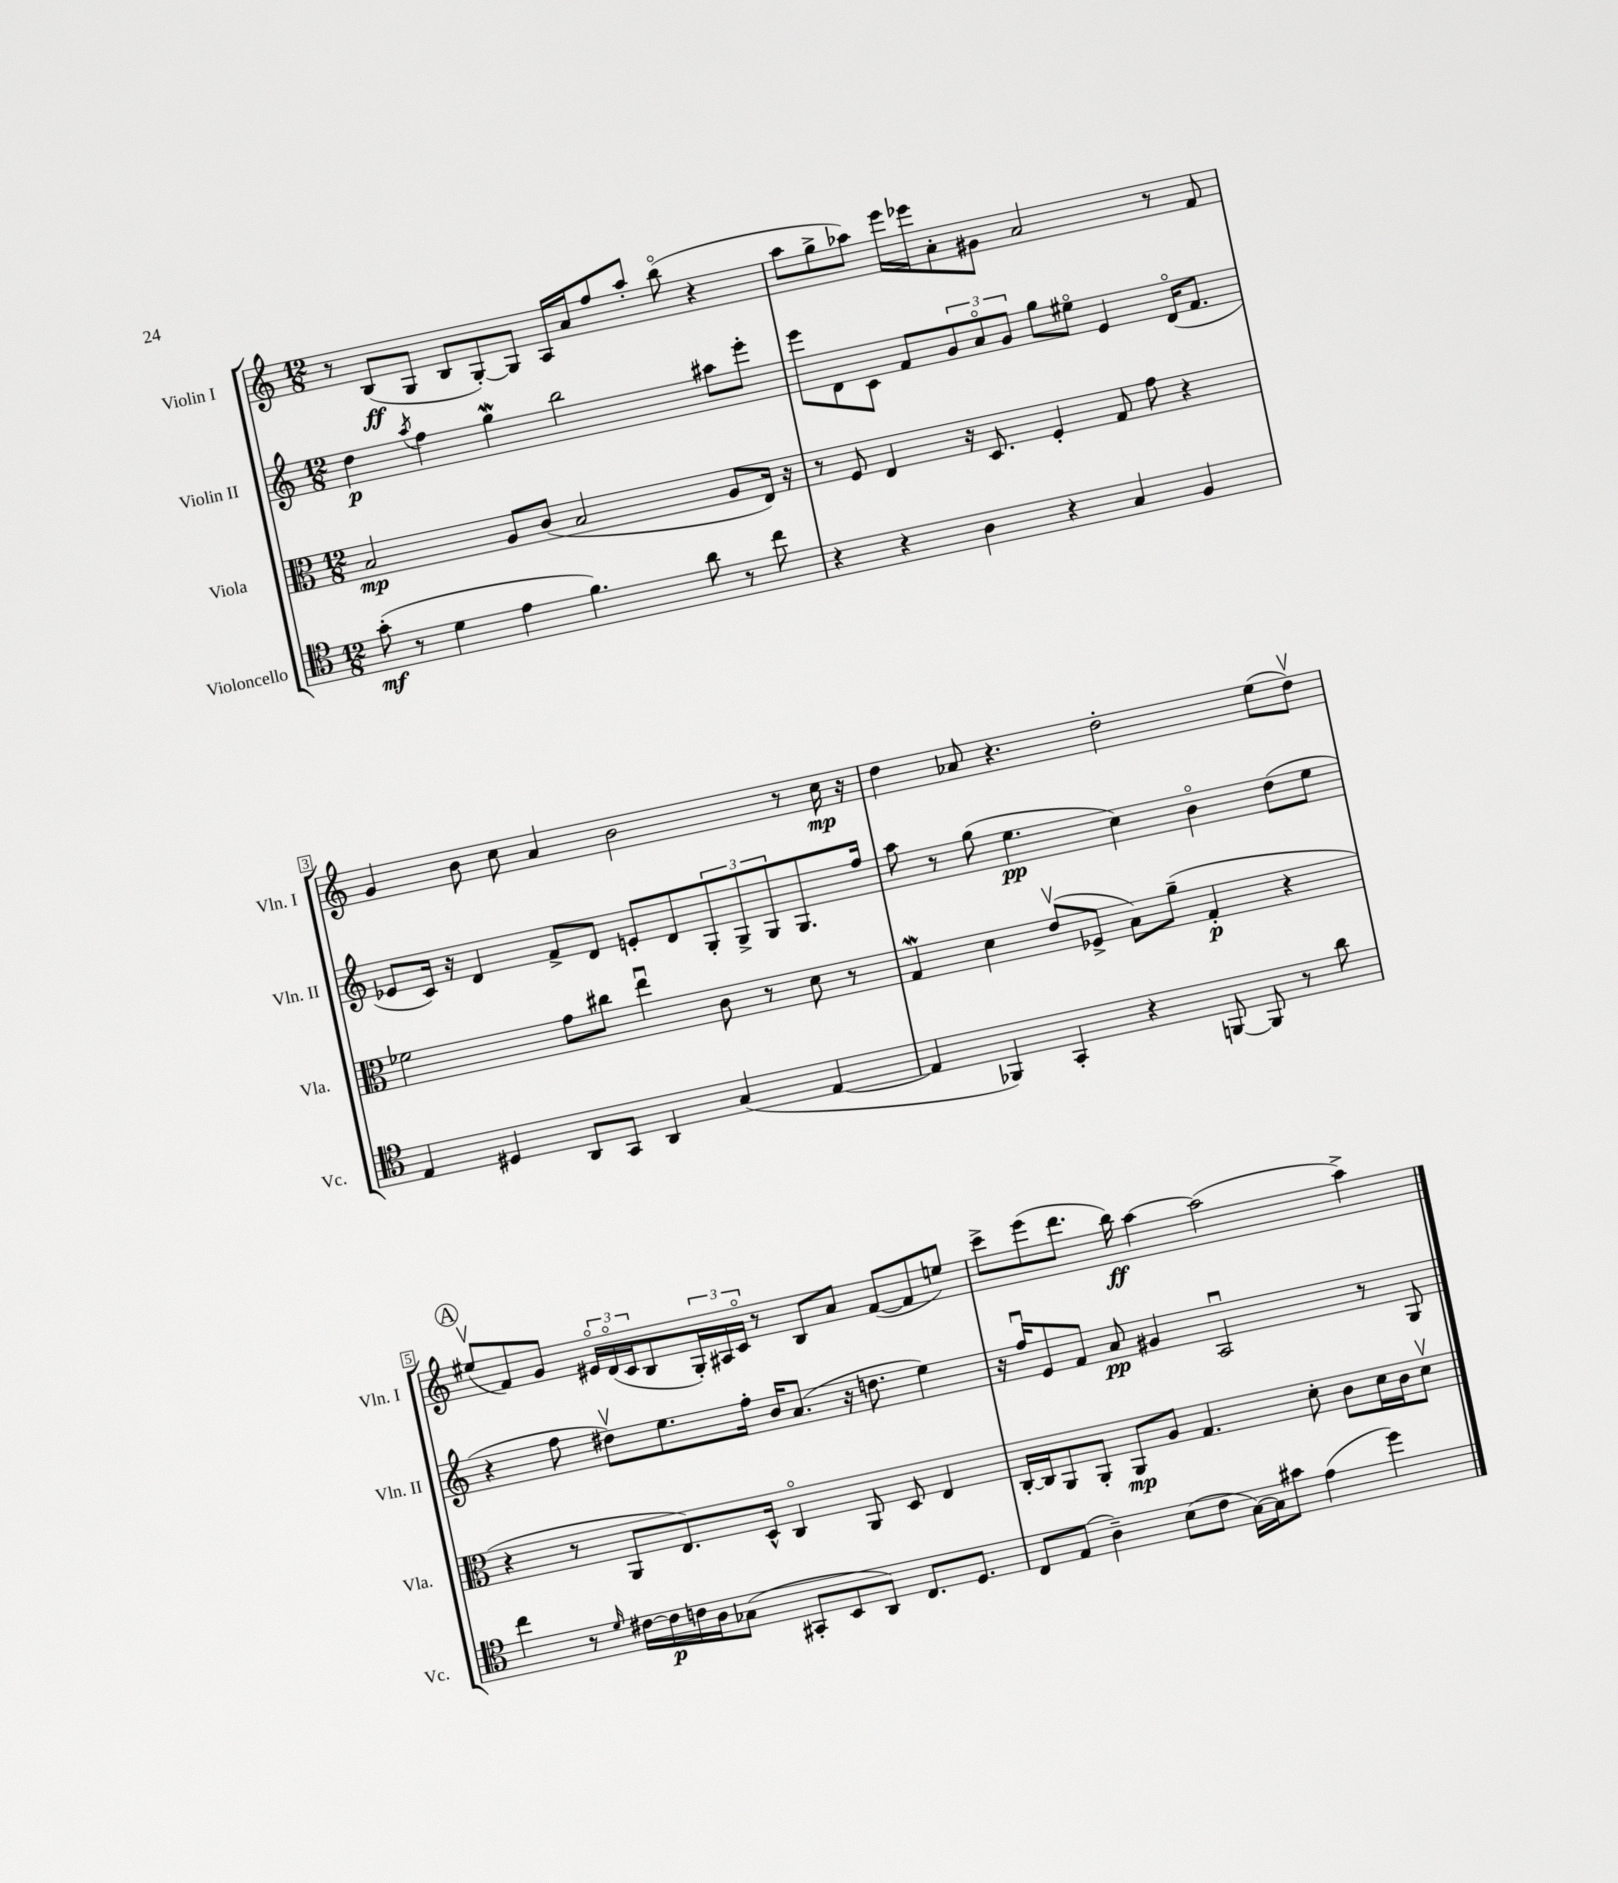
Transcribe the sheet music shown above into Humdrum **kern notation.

**kern	**dynam	**kern	**dynam	**kern	**dynam	**kern	**dynam
*part4	*part4	*part3	*part3	*part2	*part2	*part1	*part1
*staff4	*staff4	*staff3	*staff3	*staff2	*staff2	*staff1	*staff1
*I"Violoncello	*	*I"Viola	*	*I"Violin II	*	*I"Violin I	*
*I'Vc.	*	*I'Vla.	*	*I'Vln. II	*	*I'Vln. I	*
*clefC4	*	*clefC3	*	*clefG2	*	*clefG2	*
*k[]	*	*k[]	*	*k[]	*	*k[]	*
*M12/8	*	*M12/8	*	*M12/8	*	*M12/8	*
=1	=1	=1	=1	=1	=1	=1	=1
(8g'\	mf	2B/	mp	4dd\	p	8r	.
8r	.	.	.	.	.	(8B/L	ff
.	.	.	.	8qaa/	.	.	.
4d\	.	.	.	4ff\	.	8G/J	.
.	.	.	.	.	.	8B/L	.
4e\	.	8A/L	.	4ggW\	.	[8G'/)	.
.	.	(8c/J	.	.	.	8G/J]	.
4.f\)	.	2B/	.	2bb\	.	16A/LL	.
.	.	.	.	.	.	16a/J	.
.	.	.	.	.	.	8ff/	.
.	.	.	.	.	.	8aa'/J	.
8a\	.	.	.	.	.	(8bb\	.
8r	.	8A/L	.	8aa#X\L	.	4r	.
8cc\	.	16E/Jk)	.	8eee'\J	.	.	.
.	.	16r	.	.	.	.	.
=2	=2	=2	=2	=2	=2	=2	=2
4r	.	8r	.	8eee\L	.	8aa\L	.
.	.	8F/	.	8d\	.	8gg^\	.
4r	.	4E/	.	8c\J	.	8aa-X\J)	.
.	.	.	.	8f/L	.	16eee\LL	.
.	.	.	.	.	.	16eee-X\J	.
4A\	.	16r	.	12g/	.	8a'\	.
.	.	8.D/	.	.	.	.	.
.	.	.	.	12a/	.	.	.
.	.	.	.	.	.	8g#X\J	.
.	.	.	.	12g/J	.	.	.
4r	.	4F'/	.	8gg\L	.	2a/	.
.	.	.	.	8ee#X\J	.	.	.
4G/	.	8G/	.	4e/	.	.	.
.	.	8g\	.	.	.	.	.
4F/	.	4r	.	(16d/KL	.	8r	.
.	.	.	.	8.f/J	.	.	.
.	.	.	.	.	.	8f/	.
!!LO:LB:g=z
=3	=3	=3	=3	=3	=3	=3	=3
4E/	.	2f-X\	.	8e-X/L	.	4g/	.
.	.	.	.	16c/Jk)	.	.	.
.	.	.	.	16r	.	.	.
4D#X/	.	.	.	4d/	.	8b\	.
.	.	.	.	.	.	8cc\	.
8AA/L	.	8g\L	.	8f^/L	.	4a/	.
8GG/J	.	8cc#X\J	.	8d/J	.	.	.
4AA/	.	4eeu\	.	8en'/L	.	2b\	.
.	.	.	.	8d/	.	.	.
(4G/	.	8c\	.	12G'/	.	.	.
.	.	.	.	12G^/	.	.	.
.	.	8r	.	.	.	.	.
.	.	.	.	12G/	.	.	.
[4E/	.	8d\	.	8.G/	.	8r	.
.	.	8r	.	.	.	16cc\	mp
.	.	.	.	16ff/Jk	.	16r	.
=4	=4	=4	=4	=4	=4	=4	=4
4E/]	.	4GW/	.	8aa\	.	4dd\	.
.	.	.	.	8r	.	.	.
4FF-X/)	.	4d\	.	(8gg\	.	8a-X/	.
.	.	.	.	4.ee\	pp	4.r	.
4GG'/	.	(8ev/L	.	.	.	.	.
.	.	8F-X^/J	.	.	.	.	.
4r	.	8B\L)	.	4cc\)	.	2dd'\	.
.	.	(8a~\J	.	.	.	.	.
[8FFn/	.	4G'/	p	4b\	.	.	.
8FF/]	.	.	.	.	.	.	.
8r	.	4r	.	(8dd\L	.	(8ee\L	.
8a\	.	.	.	8ee\J	.	8ddv\J)	.
!!LO:LB:g=z
!!LO:REH:place=s1:t=A
=5	=5	=5	=5	=5	=5	=5	=5
4cc\	.	4r	.	4r	.	(8ee#Xv/L	.
.	.	.	.	.	.	8f/)	.
8r	.	8r	.	8ff\	.	8g/J	.
16qqd/	.	.	.	.	.	.	.
[16c#X\LL	.	8AA/L	.	8dd#Xv\L)	.	24e#X/LL	.
.	.	.	.	.	.	(24d/	.
16c#\]	p	.	.	.	.	.	.
.	.	.	.	.	.	24c/J	.
16cn\	.	8.E/)	.	8.ee\	.	8B/	.
16A\J	.	.	.	.	.	.	.
(8G-X\J	.	.	.	.	.	24G'/L)	.
.	.	.	.	.	.	24A#X/	.
.	.	16D^^/Jk	.	16ff'\Jk	.	.	.
.	.	.	.	.	.	24c/JJ	.
8GG#X'/L	.	4C/	.	16b/KL	.	8r	.
.	.	.	.	(8.a/J	.	.	.
8BB/	.	.	.	.	.	8B/L	.
8AA/J)	.	8AA/	.	16r	.	8a/J	.
.	.	.	.	8.ddn\	.	.	.
8.C/L	.	8D/	.	.	.	([8f/L	.
.	.	4E/	.	4ee\)	.	8f/]	.
8.D/J	.	.	.	.	.	.	.
.	.	.	.	.	.	8een/J)	.
=6	=6	=6	=6	=6	=6	=6	=6
8C/L	.	[16C'/LL	.	16r	.	8ccc^\L	.
.	.	16C/J]	.	16ffu/KL	.	.	.
(8E/J	.	8AA/	.	8e/	.	(8eee\	.
4A~\)	.	8AA'/J	.	8f/J	.	8.ddd\J	.
.	.	8AA/L	mp	8a/	pp	.	.
.	.	.	.	.	.	16bb\)	ff
(8B\L	.	8A/J	.	4g#X/	.	[4aa\	.
8c\J	.	4.G/	.	.	.	.	.
[16G\LL)	.	.	.	2Au/	.	(2aa\]	.
16G\J]	.	.	.	.	.	.	.
8g#X\J	.	.	.	.	.	.	.
(4e\	.	8d'\	.	.	.	.	.
.	.	8c\L	.	.	.	.	.
4dd\)	.	16d\L	.	8r	.	4aa^\)	.
.	.	16c\J	.	.	.	.	.
.	.	8dv\J	.	8G/	.	.	.
==	==	==	==	==	==	==	==
*-	*-	*-	*-	*-	*-	*-	*-
